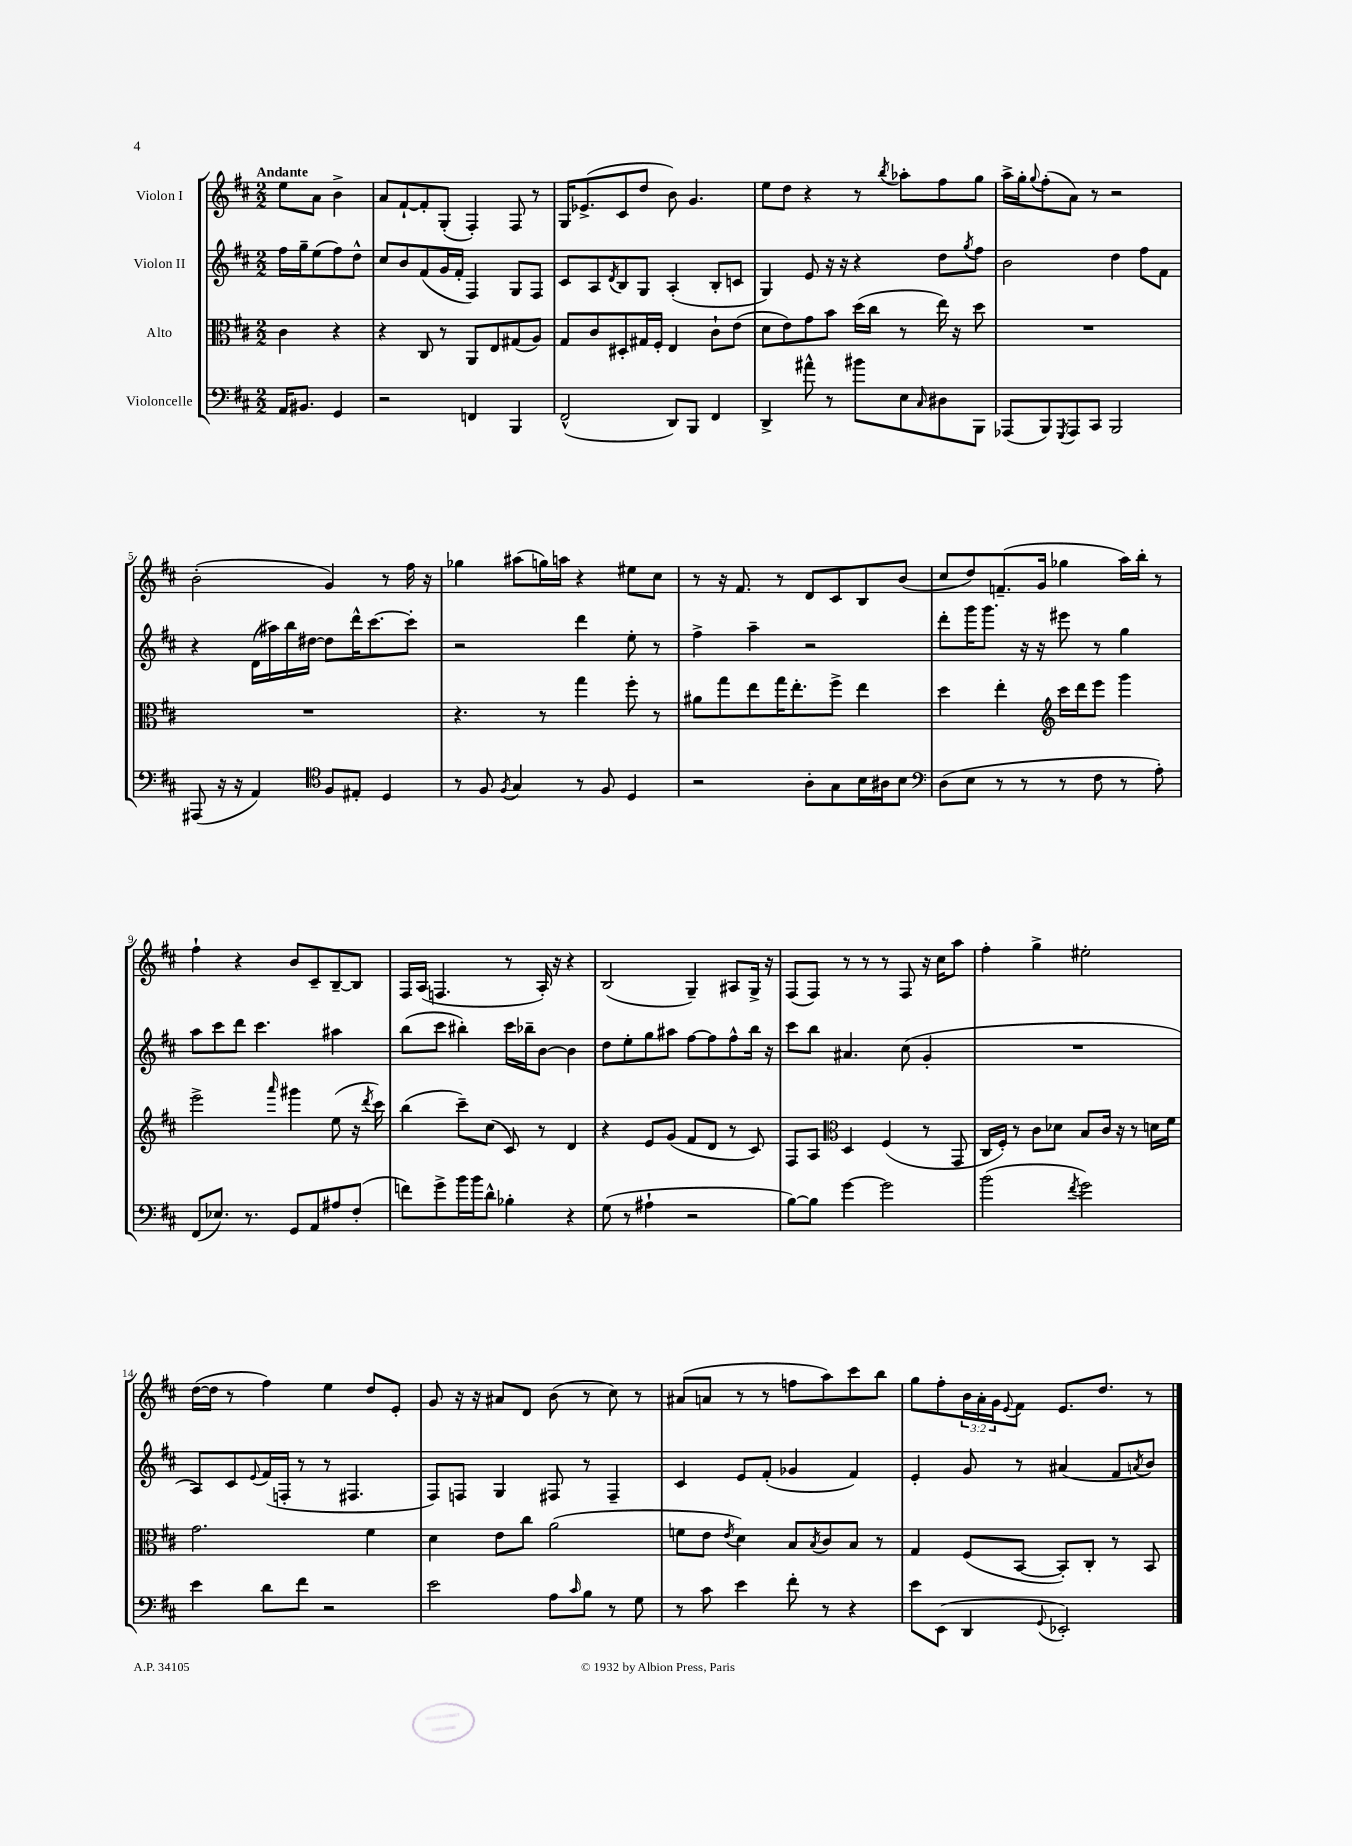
<<
\new StaffGroup <<
\new Staff = "s0" \with { instrumentName = "Violon I" } {
    \clef treble \key d \major \numericTimeSignature \time 2/2 \override Staff.TupletNumber.text = #tuplet-number::calc-fraction-text \partial 2 \tempo "Andante"
    e''8 a'8 b'4-> |
    a'8 fis'8~-! fis'8-. g8-.( fis4-.) fis8 r8 |
    g16 ees'8.->( cis'8 d''8 b'8) g'4. |
    e''8 d''8 r4 r8 \acciaccatura { b''8 } aes''8-. fis''8 g''8 |
    a''16-> g''16-. \appoggiatura { g''8 } fis''8-.( a'8) r8 r2 |
    b'2-.( g'4) r8 fis''16 r16 |
    ges''4 ais''8( g''16) a''16 r4 eis''8 cis''8 |
    r8 r16 fis'8. r8 d'8 cis'8 b8 b'8( |
    cis''8 d''8) f'8.--( g'16 ges''4 a''16) b''16-. r8 |
    fis''4-! r4 b'8 cis'8-- b8~-- b8 |
    fis16 a16( f4. r8 a16-.) r16 r4 |
    b2( g4--) ais8 g16-> r16 |
    fis8( fis8) r8 r8 r8 fis8 r16 cis''16 a''8 |
    fis''4-. g''4-> eis''2-. |
    d''16~( d''16 r8 fis''4) e''4 d''8 e'8-. |
    g'8 r16 r16 ais'8 d'8 b'8( r8 cis''8) r8 |
    ais'8( a'8 r8 r8 f''8 a''8) cis'''8 b''8 |
    g''8 fis''8-. \tuplet 3/2 { b'16 a'16-. g'16 } \appoggiatura { e'8 } fis'8 e'8. d''8. r8 \bar "|." |
}
\new Staff = "s1" \with { instrumentName = "Violon II" } {
    \clef treble \key d \major \numericTimeSignature \time 2/2 \partial 2
    fis''16 g''16-- e''8( fis''8) d''8-^ |
    cis''8 b'8 fis'8( g'16 fis'16-. fis4) g8 fis8 |
    cis'8 a8 \acciaccatura { d'8 } b8 g8 a4-.( b8-. c'8 |
    g4) e'8 r16 r16 r4 d''8 \acciaccatura { g''8 } fis''8 |
    b'2 d''4 fis''8 fis'8 |
    r4 d'16( ais''16) b''16 dis''16~ dis''8 d'''16-^ cis'''8.~ cis'''8-. |
    r2 d'''4 e''8-. r8 |
    fis''4-> a''4-- r2 |
    d'''8-. g'''16 g'''8. r16 r16 eis'''8 r8 g''4 |
    a''8 cis'''8 d'''8 cis'''4. ais''4 |
    b''8( cis'''8 bis''4-.) cis'''16 bes''16-- b'8~ b'4 |
    d''8 e''8-. g''8 ais''8 fis''8~ fis''8 fis''8-^ b''16 r16 |
    cis'''8 b''8 ais'4. cis''8( g'4-. |
    R1 |
    a8) cis'8 \appoggiatura { e'8 } fis'16( f16-. r8 r8 fis4. |
    fis8) f8 g4 fis8 r8 fis4-- |
    cis'4 e'8 fis'8-.( ges'4 fis'4) |
    e'4-. g'8 r8 ais'4( fis'8 \acciaccatura { a'8 } b'8) \bar "|." |
}
\new Staff = "s2" \with { instrumentName = "Alto" } {
    \clef alto \key d \major \numericTimeSignature \time 2/2 \partial 2
    cis'4 r4 |
    r4 cis8 r8 a,8 e8 gis8( a8) |
    g8 cis'8 dis8-. gis16 fis16-. e4 cis'8-! e'8( |
    d'8 e'8) g'8 b'8 d''16( cis''16 r8 e''16) r16 d''8 |
    R1 |
    R1 |
    r4. r8 g''4 fis''8-. r8 |
    ais'8 g''8 e''8 g''16 e''8.-. fis''8-> e''4 |
    d''4 e''4-. \clef treble cis'''16 d'''16 e'''8 g'''4 |
    e'''2-> \grace { a'''16 } gis'''4 e''8( r16 \acciaccatura { d'''8 } cis'''16) |
    b''4( cis'''8--) cis''8( cis'8) r8 d'4 |
    r4 e'8 g'8( fis'8 d'8 r8 cis'8) |
    fis8 a8 \clef alto d4 fis4( r8 g,8 |
    cis16 fis16-.) r8 cis'8 des'8 b8 cis'16 r16 r8 d'16 fis'16 |
    g'2. fis'4 |
    d'4 e'8 cis''8 a'2( |
    f'8 e'8 \acciaccatura { e'8 } d'4) b8 \acciaccatura { b8 } cis'8 b8 r8 |
    g4 fis8( b,8~ b,8-.) cis8-. r8 b,8 \bar "|." |
}
\new Staff = "s3" \with { instrumentName = "Violoncelle" } {
    \clef bass \key d \major \numericTimeSignature \time 2/2 \partial 2
    a,16 bis,8. g,4 |
    r2 f,4 b,,4 |
    fis,2-^( d,8) b,,8 fis,4 |
    d,4-> ais'8-^ r8 bis'8 e8 \grace { cis16 } dis8 b,,8 |
    aes,,8( b,,8) \acciaccatura { g,,8 } aes,,8 cis,8 b,,2 |
    ais,,8( r16 r16 a,4) \clef tenor fis8 eis8-. d4 |
    r8 fis8 \acciaccatura { fis8 } g4 r8 fis8 d4 |
    r2 a8-. g8 b16 ais16 b8 |
    \clef bass d8( e8 r8 r8 r8 fis8 r8 a8-.) |
    fis,8( ees8.) r8. g,8 a,8 ais8 fis8-.( |
    f'8) g'8-> b'16 b'16 d'8-^ bes4-. r4 |
    g8( r8 ais4-! r2 |
    b8~) b8 g'4~ g'2 |
    b'2( \acciaccatura { fis'8 } g'2) |
    e'4 d'8 fis'8 r2 |
    e'2 a8 \grace { cis'16 } b8 r8 g8 |
    r8 cis'8 e'4 fis'8-. r8 r4 |
    e'8 e,8( d,4 \appoggiatura { g,8 } ees,2-.) \bar "|." |
}
>>
>>
